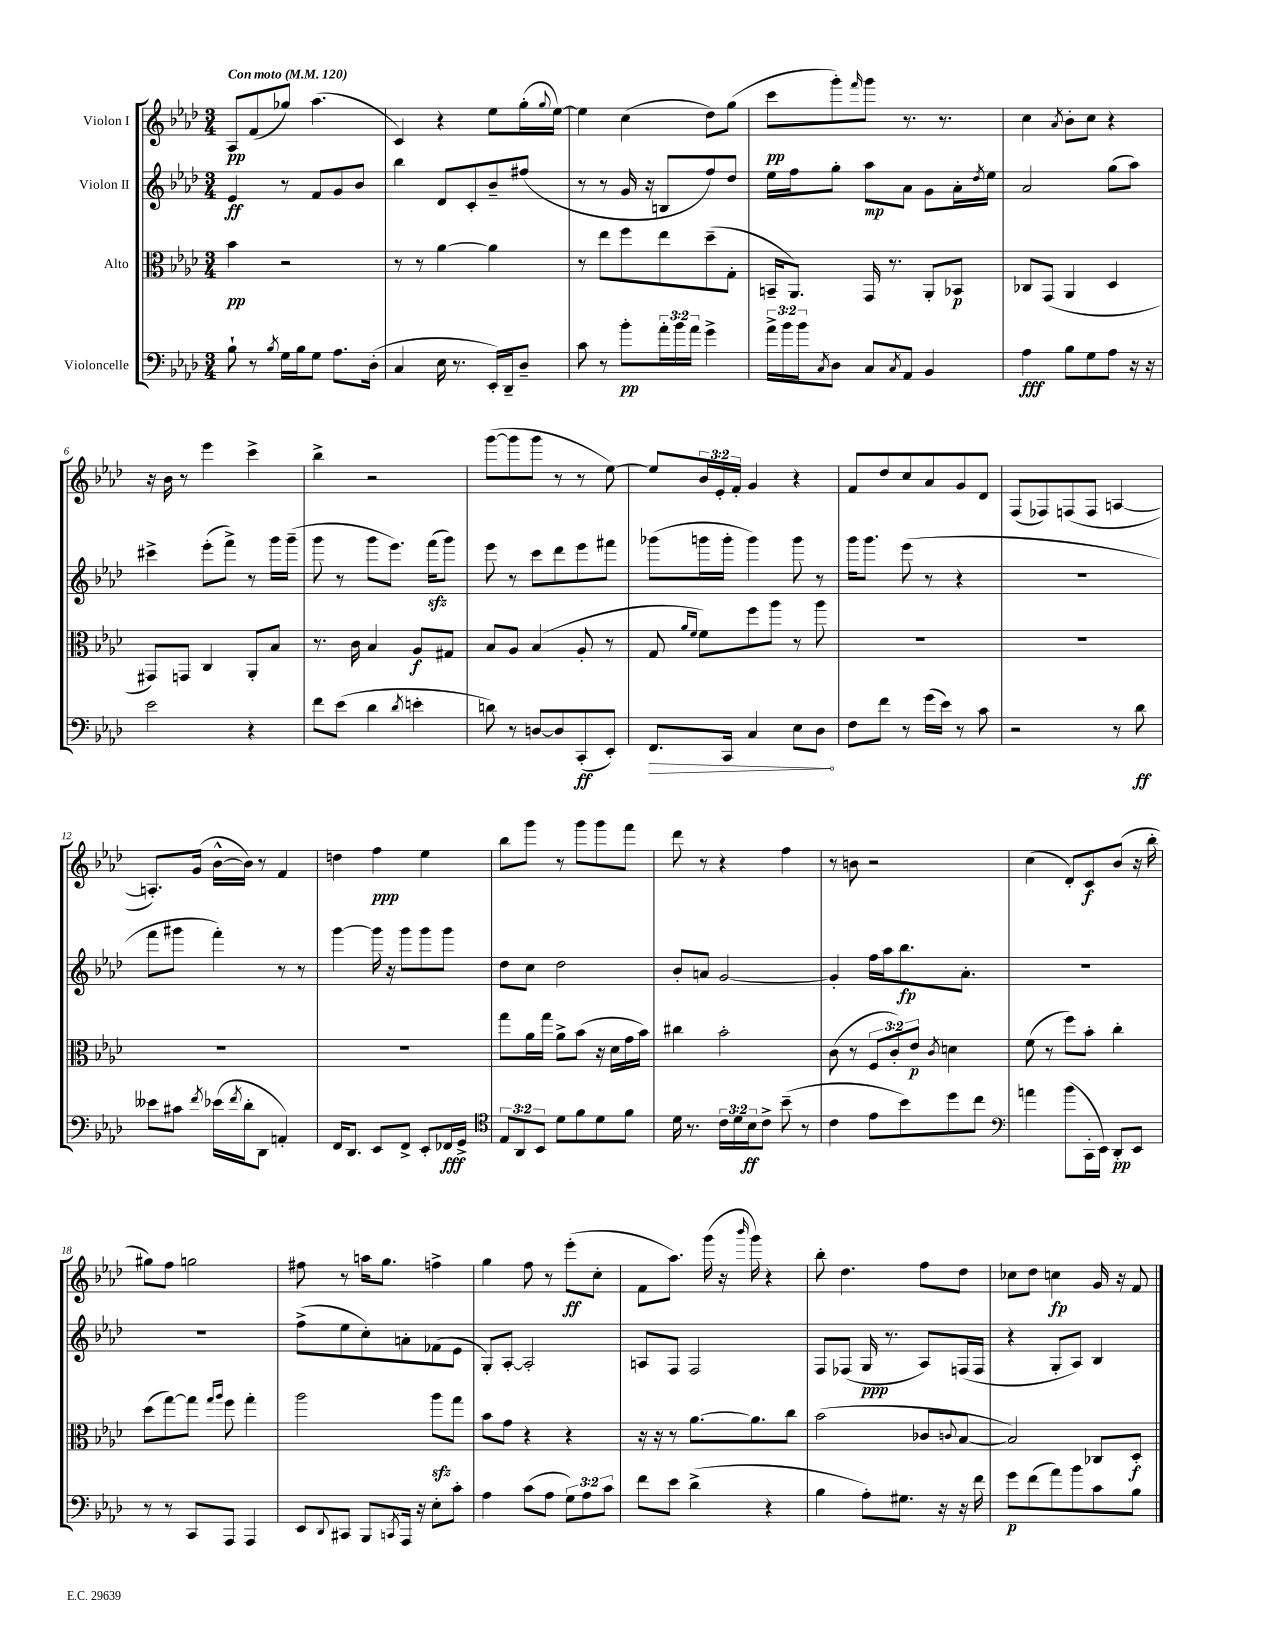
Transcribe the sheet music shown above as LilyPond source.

<<
\new StaffGroup <<
\new Staff = "s0" \with { instrumentName = "Violon I" } {
    \clef treble \key aes \major \numericTimeSignature \time 3/4 \override Staff.TupletNumber.text = #tuplet-number::calc-fraction-text \tempo "Con moto" 4 = 120
    aes8\pp f'8( ges''8) aes''4.( |
    c'4) r4 ees''8 g''16-.( \appoggiatura { g''8 } ees''16~) |
    ees''4 c''4( des''8) g''8( |
    c'''8\pp g'''8-.) \grace { f'''16 } g'''8 r8. r8. |
    c''4 \acciaccatura { aes'8 } bes'8-. c''8 r4 |
    r16 bes'16 r8 ees'''4 c'''4-> |
    bes''4-> r2 |
    g'''8~( g'''8 g'''8 r8 r8 ees''8~) |
    ees''8 \tuplet 3/2 { bes'16 ees'16-. f'16-. } g'4 r4 |
    f'8 des''8 c''8 aes'8 g'8 des'8 |
    f8( fes8) f8( f8 a4~ |
    a8.-.) g'16( bes'16~-^ bes'16) r8 f'4 |
    d''4 f''4\ppp ees''4 |
    bes''8 g'''8 r8 g'''8 g'''8 f'''8 |
    des'''8 r8 r4 f''4 |
    r8 b'8 r2 |
    c''4( des'8-.) c'8\f bes'8( r16 bes''16-. |
    gis''8) f''8 g''2 |
    fis''8 r8 a''16 g''8. f''4-> |
    g''4 f''8 r8 ees'''8-.\ff( c''8-. |
    f'8 aes''8.) g'''16( r16 \grace { bes'''16 } g'''16) r4 |
    bes''8-. des''4. f''8 des''8 |
    ces''8 des''8 c''4\fp g'16 r16 f'8 \bar "|." |
}
\new Staff = "s1" \with { instrumentName = "Violon II" } {
    \clef treble \key aes \major \numericTimeSignature \time 3/4
    ees'4\ff r8 f'8 g'8 bes'8 |
    bes''4 des'8 c'8-. bes'8-- fis''8( |
    r8 r8 g'16 r16 b8 f''8) des''8 |
    ees''16 f''16 g''8-. aes''8\mp aes'8 g'8 aes'16-. \acciaccatura { des''8 } ees''16 |
    aes'2 g''8( aes''8) |
    cis'''4-> ees'''8-.( f'''8->) r8 g'''16 g'''16--( |
    g'''8 r8 g'''8 ees'''8.) f'''16\sfz( g'''8) |
    ees'''8 r8 c'''8 des'''8 ees'''8 fis'''8 |
    ges'''8( g'''16 g'''16-. g'''4) g'''8 r8 |
    g'''16 g'''8. ees'''8( r8 r4 |
    R2. |
    f'''8 gis'''8 f'''4-.) r8 r8 |
    g'''4~ g'''16 r16 g'''8 g'''8 g'''8 |
    des''8 c''8 des''2 |
    bes'8-. a'8 g'2~ |
    g'4-. f''16 aes''16 bes''8.\fp aes'8.-. |
    R2. |
    R2. |
    f''8->( ees''8 c''8-.) a'8-. fes'8( ees'8 |
    g8-.) aes8~-. aes2-. |
    a8 f8 f2 |
    f8 fes8( g16\ppp r8. aes8) f16( f16 |
    r4 g8-. aes8) bes4 \bar "|." |
}
\new Staff = "s2" \with { instrumentName = "Alto" } {
    \clef alto \key aes \major \numericTimeSignature \time 3/4 \override Staff.TupletNumber.text = #tuplet-number::calc-fraction-text
    bes'4\pp r2 |
    r8 r8 aes'4~ aes'4 |
    r8 ees''8 f''8 ees''8 des''8--( g8-. |
    b,16-- aes,8.) g,16 r8. aes,8-. bes,8\p |
    ces8 g,8( aes,4 des4 |
    gis,8) g,8 c4 aes,8-. bes8 |
    r8. c'16 bes4 aes8\f gis8 |
    bes8 aes8 bes4( aes8-. r8 |
    g8 \grace { aes'16 f'16 } f'8) f''8 aes''8 r8 aes''8 |
    R2. |
    R2. |
    R2. |
    R2. |
    g''8 aes'16 g''16 aes'8-> bes'8( r16 des'16 g'16 bes'16) |
    cis''4 bes'2-. |
    c'8( r8 \tuplet 3/2 { f8 c'8-.) ees'8\p } \acciaccatura { c'8 } d'4 |
    f'8( r8 f''8) bes'8-. c''4-. |
    des''8( g''8~) g''8 \grace { g''16 aes''16 } f''8 g''4-. |
    aes''2 aes''8\sfz g''8 |
    bes'8 g'8 r4 r4 |
    r16 r16 r8 aes'8.~ aes'8. c''8 |
    bes'2( ces'8 \appoggiatura { c'8 } bes8~ |
    bes2) ces8 des8-.\f \bar "|." |
}
\new Staff = "s3" \with { instrumentName = "Violoncelle" } {
    \clef bass \key aes \major \numericTimeSignature \time 3/4 \override Staff.TupletNumber.text = #tuplet-number::calc-fraction-text
    bes8-! r8 \acciaccatura { bes8 } g16 bes16 g8 aes8. des16-.( |
    c4 ees16 r8. ees,16-.) des,16-- des8-- |
    c'8 r8 bes'8-.\pp \tuplet 3/2 { aes'16-. bes'16 aes'16 } g'4-> |
    \tuplet 3/2 { aes'16-> bes'16 bes'16 } \acciaccatura { c8 } des8 c8 \acciaccatura { c8 } aes,8 bes,4 |
    aes4\fff bes8 g8 aes8 r16 r16 |
    ees'2 r4 |
    f'8 ees'8( des'4 \acciaccatura { des'8 } e'4-. |
    d'8) r8 d8~ d8 c,8-.\ff( ees,8-.) |
    \once \override Hairpin.circled-tip = ##t f,8.\> c,16 c4 ees8 des8\! |
    f8 f'8 r8 g'16( ees'16) r8 c'8 |
    r2 r8 des'8\ff |
    eeses'8 cis'8 \acciaccatura { f'8 } ees'16( \acciaccatura { f'8 } des'16-. des,8 a,4-.) |
    f,16 des,8. ees,8 f,8-> ees,8-. fes,16\fff g,16-> |
    \clef tenor \tuplet 3/2 { ees8 aes,8 bes,8 } des'8 f'8 des'8 f'8 |
    des'16 r8. \tuplet 3/2 { c'16 des'16 bes16\ff } c'8-> bes'8--( r8 |
    c'4 ees'8 bes'8) des''8 c''8 |
    \clef bass a'4 bes'8( c,16-. ees,16) des,8-.\pp ees,8 |
    r8 r8 c,8 aes,,8 aes,,4 |
    ees,8 \appoggiatura { des,8 } cis,8 bes,,8 \acciaccatura { c,8 } aes,,16 r16 ees8-. c'8-. |
    aes4 c'8( aes8 \tuplet 3/2 { g8) aes8 c'8 } |
    f'8 ees'8 des'4->( r4 |
    bes4 aes8-.) gis8. r16 r16 f'16 |
    g'8\p f'8( aes'8) bes'8 c'8 bes8 \bar "|." |
}
>>
>>
